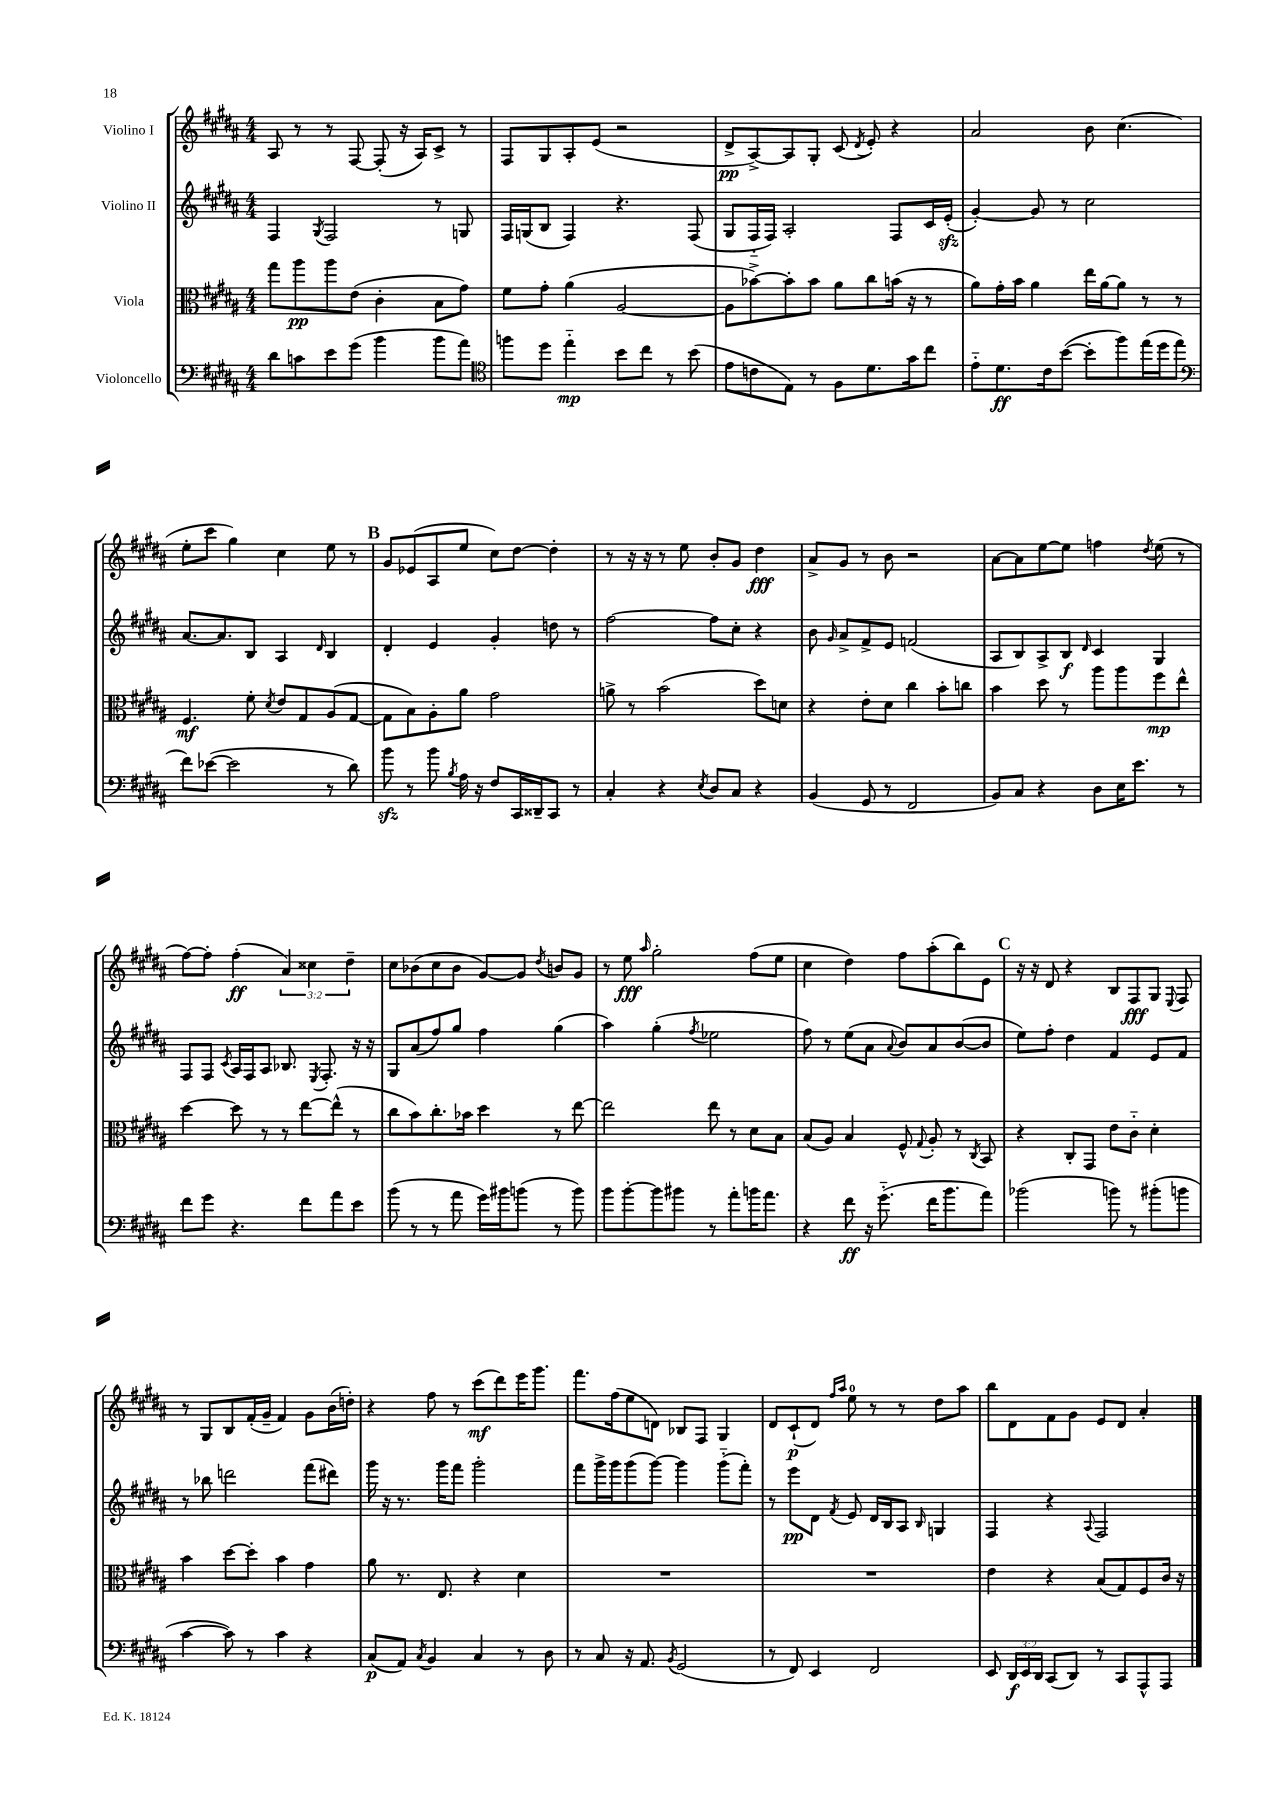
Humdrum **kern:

**kern	**kern	**kern	**kern
*staff4	*staff3	*staff2	*staff1
*clefF4	*clefC3	*clefG2	*clefG2
*k[f#c#g#d#a#]	*k[f#c#g#d#a#]	*k[f#c#g#d#a#]	*k[f#c#g#d#a#]
*M4/4	*M4/4	*M4/4	*M4/4
8d#\L	8gg#\L	4F#/	8A#/
8c\	8aa#\	.	8r
.	.	8qG#/	.
8e\	8aa#\	2F#/	8r
(8g#\J	(8e\J	.	[8F#/
4b\	4c#'\	.	(8F#'/]
.	.	.	16r
.	.	.	16A#/LK)
8b\L	8B\L	8r	8c#^/J
8a#\J)	8g#\J)	8G/	8r
=	=	=	=
*clefC4	*	*	*
8ff\L	8f#\L	16F#/LL	8F#/L
.	.	(16G/J	.
8dd#\J	8g#'\J	8B/J	8G#/
4ee'~\	(4a#\	4F#/)	8A#'/
.	.	.	(8e/J
8b\L	[2A#/	4.r	2r
8cc#\J	.	.	.
8r	.	.	.
(8b\	.	(8F#/	.
=	=	=	=
8e\L	8A#\]L	8G#/L	8d#^/L
8c\	[8b-^\)	16F#'~/L	[8A#^/)
.	.	16F#/JJ)	.
8E\J)	8b-'\]	2A#'/	8A#/]
8r	8b-\J	.	8G#'/J
8F#\L	8a#\L	.	(8c#/
.	.	.	8qd#/
8.d#\	8cc#\	.	8e'/)
.	(16b\Jk	8F#/L	4r
16g#\k	16r	.	.
8cc#\J	8r	16c#/L	.
.	.	(16e'/JJ	.
=	=	=	=
8e'~\L	8a#\L)	[4g#'/)	2a#/
8.d#\	16g#'\L	.	.
.	16b\JJ	.	.
.	4a#\	8g#/]	.
16c#\k	.	.	.
([8b\J	.	8r	.
8b'\]L	16ee\LL	2cc#\	8b\
.	[16a#\J	.	.
8ff#\)	8a#\]J	.	(4.cc#\
(16ee\L	8r	.	.
16dd#\J	.	.	.
8ee\J	8r	.	.
=	=	=	=
*clefF4	*	*	*
8f#\L)	4.F#/	[8.a#/L	8ee'\L
([8e-\J	.	.	8ccc#\J
.	.	8.a#/]	.
2e-\]	.	.	4gg#\)
.	8f#'\	8B/J	.
.	8qd#/	.	.
.	8e/L	4A#/	4cc#\
.	8G#/	.	.
.	.	16qqd#/	.
8r	(8A#/	4B/	8ee\
8d#\)	[8G#/J	.	8r
=	=	=	=
8b\	8G#\]L	4d#'/	8g#/L
8r	8B\)	.	(8e-/
8b\	8A#'\	4e/	8A#/
8qB/	.	.	.
16A#\	8a#\J	.	8ee/J
16r	.	.	.
8F#/L	2g#\	4g#'/	8cc#\L)
16CC#/L	.	.	[8dd#\J
16DD##~/J	.	.	.
8CC#/J	.	8dd\	4dd#'\]
8r	.	8r	.
=	=	=	=
4C#'/	8a^\	[2ff#\	8r
.	8r	.	16r
.	.	.	16r
4r	(2b\	.	8r
.	.	.	8ee\
8qE/	.	.	.
8D#/L	.	8ff#\]L	8b'/L
8C#/J	.	8cc#'\J	8g#/J
4r	8dd#\L)	4r	4dd#\
.	8d\J	.	.
=	=	=	=
(4BB/	4r	8b\	8a#^/L
.	.	16qqg#/	.
.	.	8a#^/L	8g#/J
8GG#/	8e'\L	8f#^/	8r
8r	8d#\J	8e/J	8b\
2FF#/	4cc#\	(2f/	2r
.	8b'\L	.	.
.	8cc\J	.	.
=	=	=	=
8BB/L)	4b\	8A#/L	[8a#\L
8C#/J	.	8B/)	8a#\]
4r	8dd#\	8A#^/	[8ee\
.	8r	8B/J	8ee\]J
.	.	16qqd#/	.
8D#\L	8aa#\L	4c#/	4ff\
16E\K	8aa#\	.	.
8.e\J	.	.	.
.	.	.	8qdd#/
.	8ff#\	4G#/	(8ee\
8r	8ee^^\J	.	8r
=	=	=	=
8f#\L	[4dd#\	8F#/L	[8ff#\L)
8g#\J	.	8F#/J	8ff#'\]J
.	.	8qc#/	.
4.r	8dd#\]	16A#/LL	(4ff#'\
.	.	16F#/J	.
.	8r	8A#/J	.
.	8r	8.B-/	6a#/)
8f#\L	[8ee\L	.	.
.	.	.	6cc##\
.	.	8qE/	.
.	.	8.F#'/	.
8a#\	(8ee^^\]J	.	.
.	.	.	6dd#~\
8e\J	8r	16r	.
.	.	16r	.
=	=	=	=
(8b\	8cc#\L	8G#/L	8cc#\L
8r	8b\)	(8a#/	(8b-\
8r	8.cc#'\	8ff#/)	8cc#\
8a#\	.	8gg#/J	8b-\J
.	16b-\Jk	.	.
16g#\LL)	4dd#\	4ff#\	[8g#/L)
16b#\J	.	.	.
(8b\J	.	.	8g#/]J
.	.	.	8qdd#/
8r	8r	(4gg#\	8b/L
8b\)	[8ee\	.	8g#/J
=	=	=	=
8b\L	2ee\]	4aa#\)	8r
[8b'\	.	.	8ee\
.	.	.	16qqaa#/
8b\]	.	(4gg#'\	2gg#'\
8b#\J	.	.	.
.	.	8qff#/	.
8r	8ee\	2ee-\	.
8a#'\L	8r	.	.
16b\K	8d#\L	.	(8ff#\L
8.a#\J	.	.	.
.	8B\J	.	8ee\J
=	=	=	=
4r	(8B/L	8ff#\)	4cc#\
.	8A#/J)	8r	.
8f#\	4B/	(8ee\L	4dd#\)
16r	.	8a#\J	.
(8.g#'~\	.	.	.
.	.	8qqa#/	.
.	8F#^^/	8b/L)	8ff#\L
.	8qqG#/	.	.
16f#\LK	8A#'/	8a#/	(8aa#'\
8.b\	.	.	.
.	8r	([8b/	8bb\)
.	8qC#/	.	.
8a#\J)	8BB/	8b/]J	8e\J
=	=	=	=
(2b-\	4r	8ee\L)	16r
.	.	.	16r
.	.	8ff#'\J	8d#/
.	8C#'/L	4dd#\	4r
.	8GG#/J	.	.
8b\)	8e\L	4f#/	8B/L
8r	8c#'~\J	.	8F#/
(8b#'\L	4d#'\	8e/L	8G#/J
.	.	.	8qqE/
8b\J	.	8f#/J	8F#/
=	=	=	=
[4c#\	4b\	8r	8r
.	.	8bb-\	8G#/L
8c#\])	[8dd#\L	2ddd\	8B/
8r	8dd#'\]J	.	(16f#'/L
.	.	.	16g#~/JJ
4c#\	4b\	.	4f#/)
4r	4g#\	(8fff#\L	8g#\L
.	.	8ddd#\J)	(16b\L
.	.	.	16dd'\JJ)
=	=	=	=
(8C#/L	8a#\	16ggg#\	4r
.	.	16r	.
8AA#/J)	8.r	8.r	.
8qC#/	.	.	.
4BB/	.	.	8ff#\
.	8.E/	16ggg#\LK	.
.	.	8fff#\J	8r
4C#/	4r	2ggg#'\	(8ccc#\L
.	.	.	8ddd#\)
8r	4d#\	.	16eee\K
.	.	.	8.ggg#\J
8D#\	.	.	.
=	=	=	=
8r	1r	8fff#\L	8.fff#\L
8C#/	.	16ggg#^\L	.
.	.	16ggg#\J	(16ff#\k
16r	.	(8ggg#\	8ee\
8.AA#/	.	.	.
.	.	[8ggg#\J)	8d\J)
8qBB/	.	.	.
(2GG#/	.	4ggg#\]	8B-/L
.	.	.	8F#/J
.	.	(8ggg#'~\L	4G#/
.	.	8fff#'\J)	.
=	=	=	=
8r	1r	8r	8d#/L
8FF#/)	.	8eee\L	(8c#`/
4EE/	.	8d#\J	8d#/J)
.	.	.	16qqff#/LL
.	.	8qf#/	16qqaa#/JJ
.	.	8e/	8ee\
2FF#/	.	16d#/LL	8r
.	.	16B/J	.
.	.	8A#/J	8r
.	.	16qqB/	.
.	.	4G/	8dd#\L
.	.	.	8aa#\J
=	=	=	=
8EE/	4e\	4F#/	8bb\L
24DD#/LL	.	.	8d#\
24EE/	.	.	.
24DD#/JJ	.	.	.
(8CC#/L	4r	4r	8f#\
8DD#/J)	.	.	8g#\J
.	.	8qqA#/	.
8r	(8B/L	2F#/	8e/L
8CC#/L	8G#/)	.	8d#/J
8AAA#^^/	8F#/	.	4a#'/
8AAA#/J	16c#/Jk	.	.
.	16r	.	.
==	==	==	==
*-	*-	*-	*-
